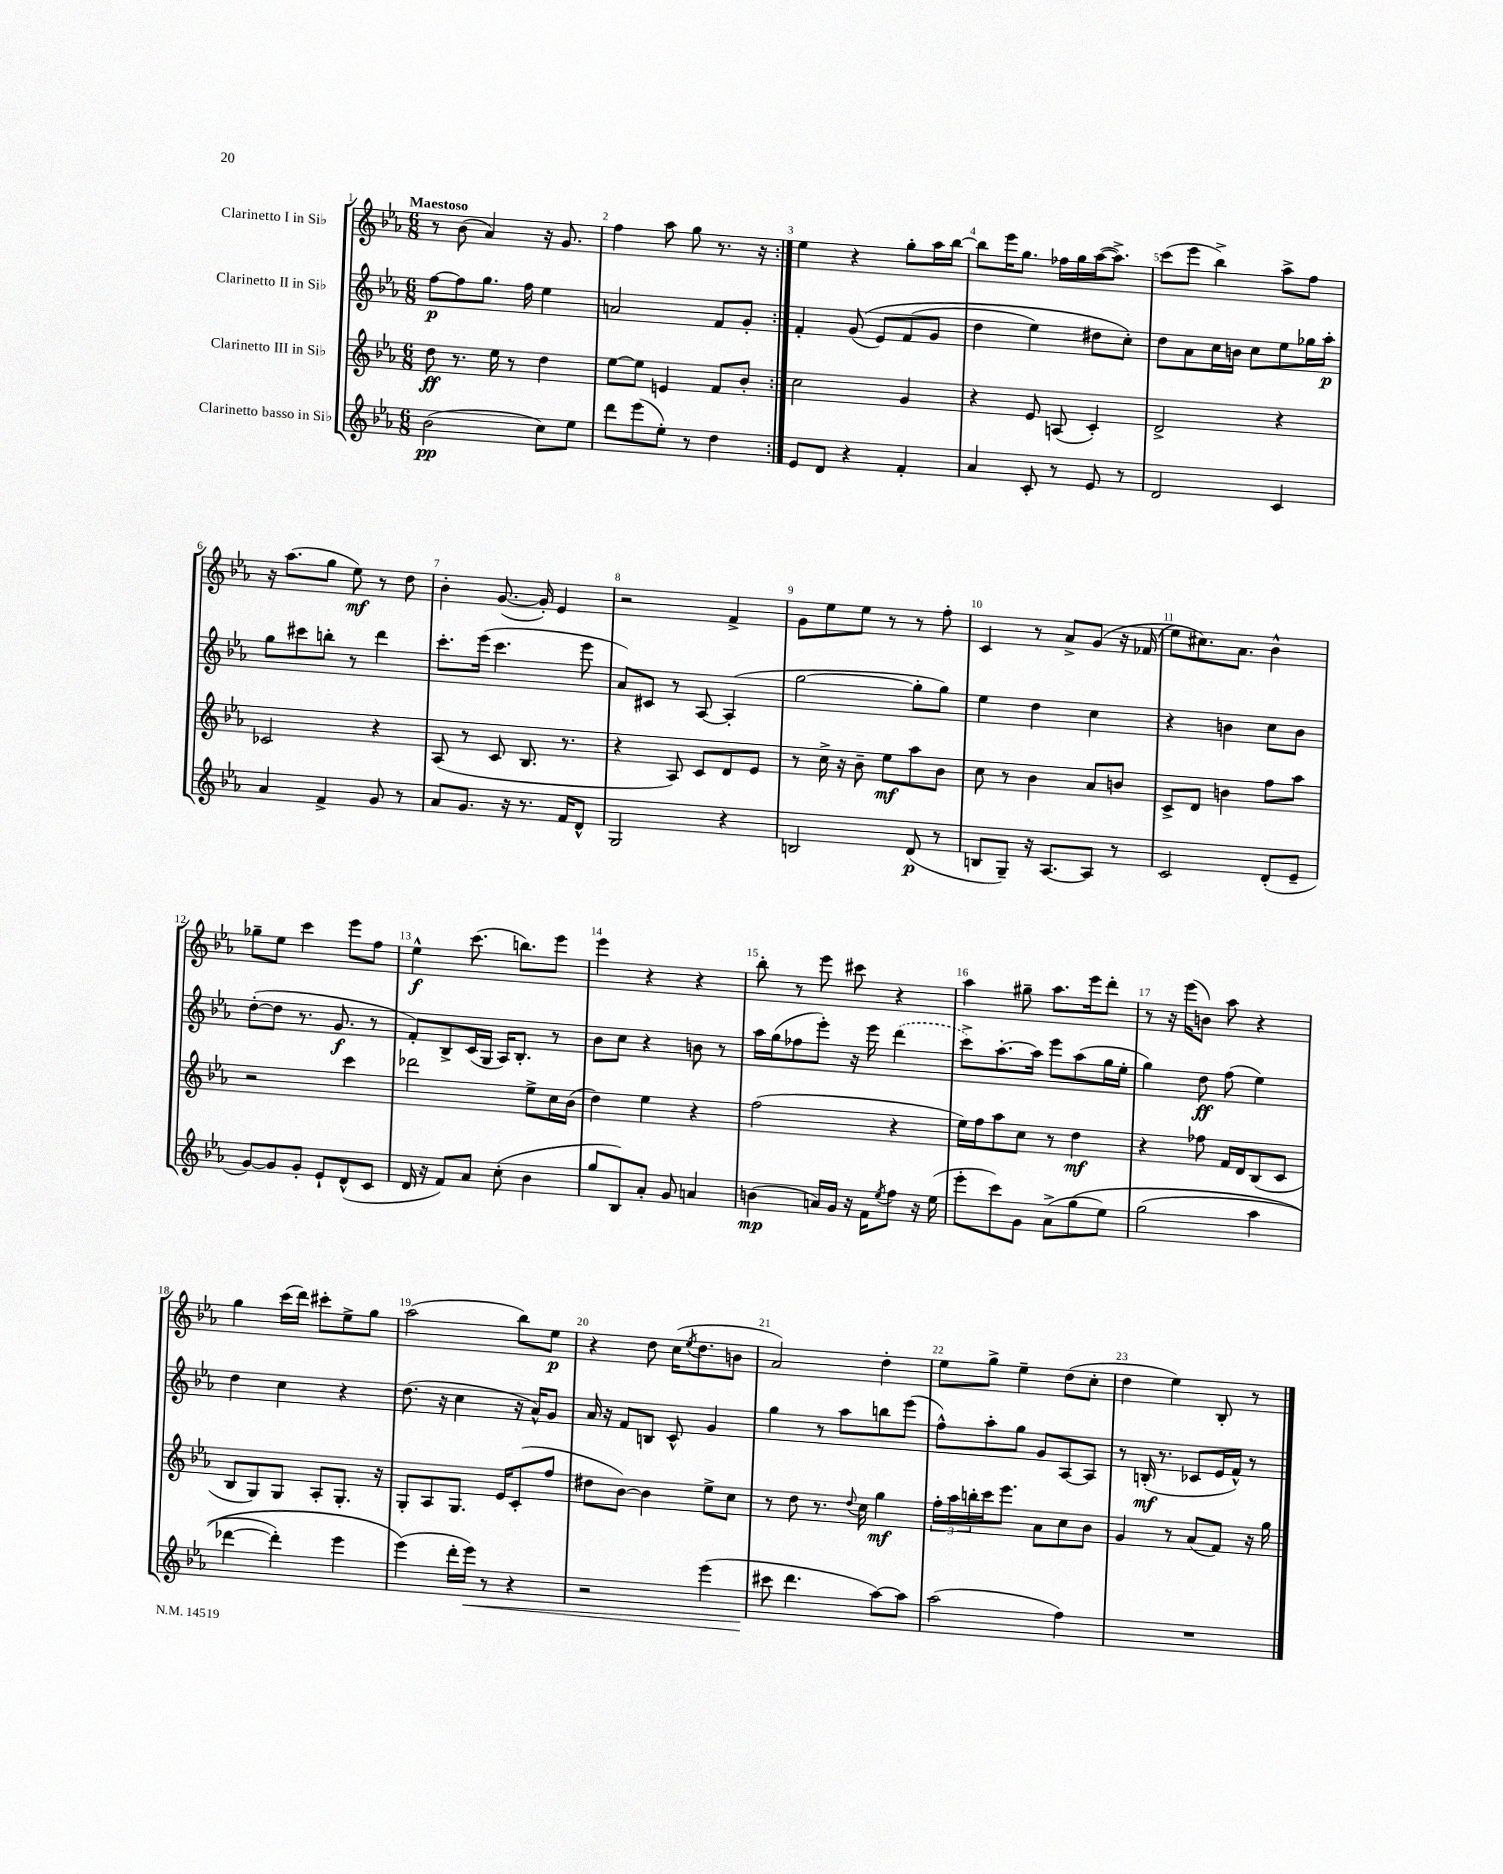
<<
\new StaffGroup <<
\new Staff = "s0" \with { instrumentName = "Clarinetto I in Sib" } {
    \clef treble \key ees \major \numericTimeSignature \time 6/8 \tempo "Maestoso"
    \repeat volta 2 { r8 bes'8( aes'4) r16 g'8. |
    f''4 aes''8 g''8 r8. r16 | }
    ees''4 r4 g''8-. aes''16 bes''16~ |
    bes''8 ees'''16 g''8. fes''16 g''16 aes''16~( aes''8.->) |
    c'''8( ees'''8 bes''4->) aes''8-> f''8 |
    r16 aes''8.( g''8 ees''8\mf) r8 d''8 |
    bes'4-. g'8.~( g'16-.) ees'4 |
    r2 f'4-> |
    g'8 ees''8 ees''8 r8 r8 f''8-. |
    c'4 r8 aes'8-> g'8\( r16 fes'16( |
    ees''8) cis''8.\) aes'8. bes'4-^ |
    ges''8-- ees''8 c'''4 ees'''8 f''8 |
    ees''4-^\f c'''8.( b''8.) ees'''8 |
    ees'''4 r4 r4 |
    bes''8-. r8 ees'''8 cis'''8 r4 |
    aes''4 gis''8-- aes''8. ees'''16 d'''8-. |
    r8 r16 ees'''16( b'8) aes''8 r4 |
    g''4 c'''16( d'''16) cis'''8-. ees''8-> g''8 |
    aes''2( bes''8) ees''8\p |
    r4 d''8 c''16( \acciaccatura { ees''8 } d''8. b'8 |
    aes'2) d''4-. |
    ees''8 g''8-> ees''4-- d''8( c''8-. |
    d''4 ees''4) bes8-. r8 \bar "|." |
}
\new Staff = "s1" \with { instrumentName = "Clarinetto II in Sib" } {
    \clef treble \key ees \major \numericTimeSignature \time 6/8
    \repeat volta 2 { f''8~\p f''8 g''8. f''16 ees''4 |
    a'2 f'8 g'8-. | }
    f'4-. g'8(\( ees'8) f'8( g'8 |
    d''4 ees''4) dis''8 c''8-.\) |
    d''8 aes'8 c''16 b'16 c''8 ees''8 ges''16 aes''16-.\p |
    g''8 cis'''8 b''8-. r8 d'''4 |
    c'''8.-. ees'''16( c'''4. ees'''8 |
    aes'8) cis'8 r8 aes8~ aes4-.( |
    g''2~ g''8-. g''8) |
    ees''4 d''4 c''4 |
    r4 b'4 c''8 b'8 |
    d''8~-.( d''8 r8. g'8.\f r8 |
    f'8-.) bes8-> c'16( g16 aes16) bes8.-. r8 |
    bes'8 c''8 r4 b'8 r8 |
    aes''16 g''16( fes''8 ees'''8-.) r16 ees'''16 \once \slurDashed d'''4( |
    c'''8->) aes''8.~-. aes''16 ees'''8 aes''8( g''16 ees''16-. |
    g''4) d''8\ff f''8( ees''4) |
    d''4 c''4 r4 |
    d''8.( r16 c''4 r16 aes'16-^) g'8 |
    aes'16 r16 f'8 b8 c'8-^ g'4 |
    g''4 r8 aes''8 b''8 ees'''8( |
    f''8-^) aes''8-. g''8 g'8 aes8~ aes8 |
    r8 b16-.\mf( r8. ces'8 ees'16 f'16-^) r8 \bar "|." |
}
\new Staff = "s2" \with { instrumentName = "Clarinetto III in Sib" } {
    \clef treble \key ees \major \numericTimeSignature \time 6/8
    \repeat volta 2 { d''8\ff r8. ees''16 r8 d''4 |
    ees''8~ ees''8 e'4 f'8 bes'8-. | }
    c''2 g'4 |
    r4 ees'8 a8( c'4-.) |
    d'2-> r4 |
    ces'2 r4 |
    aes8( r8 c'8 bes8. r8. |
    r4 aes8) c'8 d'8 ees'8 |
    r8 c''16-> r16 bes'8-- ees''8\mf aes''8 bes'8 |
    c''8 r8 bes'4 aes'8 b'8 |
    c'8-> d'8 b'4 f''8 aes''8 |
    r2 c'''4 |
    des'''2 ees''8-> c''16 bes'16( |
    d''4) ees''4 r4 |
    f''2( r4 |
    ees''16) f''16 aes''8 c''8 r8 d''4\mf |
    r4 fes''8 f'16 d'16 bes8( c'8 |
    bes8 g8) g8 aes8-. g8.-. r16 |
    g8-. aes8 g8. ees'16 c'8-.( f''8 |
    dis''8 bes'8~) bes'4 ees''8-> c''8 |
    r8 d''8 r8. \appoggiatura { d''8 } c''16 g''4\mf |
    \tuplet 3/2 { f''16-. aes''16 b''16-. } c'''16 ees'''8. aes'8 c''8 bes'8 |
    g'4 r8 aes'8( f'8) r16 g''16 \bar "|." |
}
\new Staff = "s3" \with { instrumentName = "Clarinetto basso in Sib" } {
    \clef treble \key ees \major \numericTimeSignature \time 6/8
    \repeat volta 2 { bes'2\pp( c''8) ees''8 |
    d'''8 ees'''8( ees''8-.) r8 d''4 | }
    ees'8 d'8 r4 f'4-. |
    aes'4 c'8-. r8 ees'8 r8 |
    d'2 c'4 |
    aes'4 f'4-> g'8 r8 |
    aes'8 g'8. r16 r8. f'16 d'8-^ |
    g2 r4 |
    b2 d'8\p( r8 |
    b8 g8--) r16 aes8.~ aes8 r8 |
    c'2 d'8-.( ees'8-- |
    g'8~) g'8 g'8-. ees'8-! d'8-^( c'8 |
    d'16 r16 f'8) aes'8 c''8-.( bes'4 |
    g''8 bes8) aes'8-. g'8 a'4 |
    b'4\mp( a'16) g'16 r16 f'16 \acciaccatura { ees''8 } f''8 r16 ees''16( |
    ees'''8-. c'''8) g'8 aes'8->( g''8\( ees''8) |
    g''2( aes''4 |
    des'''4~ des'''4-.) ees'''4 |
    ees'''4(\) d'''16-. ees'''16\<) r8 r4 |
    r2 ees'''4( |
    cis'''8\! d'''4. aes''8~) aes''8 |
    aes''2( f''4) |
    R2. \bar "|." |
}
>>
>>
\layout { \context { \Score \override BarNumber.break-visibility = ##(#f #t #t) barNumberVisibility = #all-bar-numbers-visible } }
